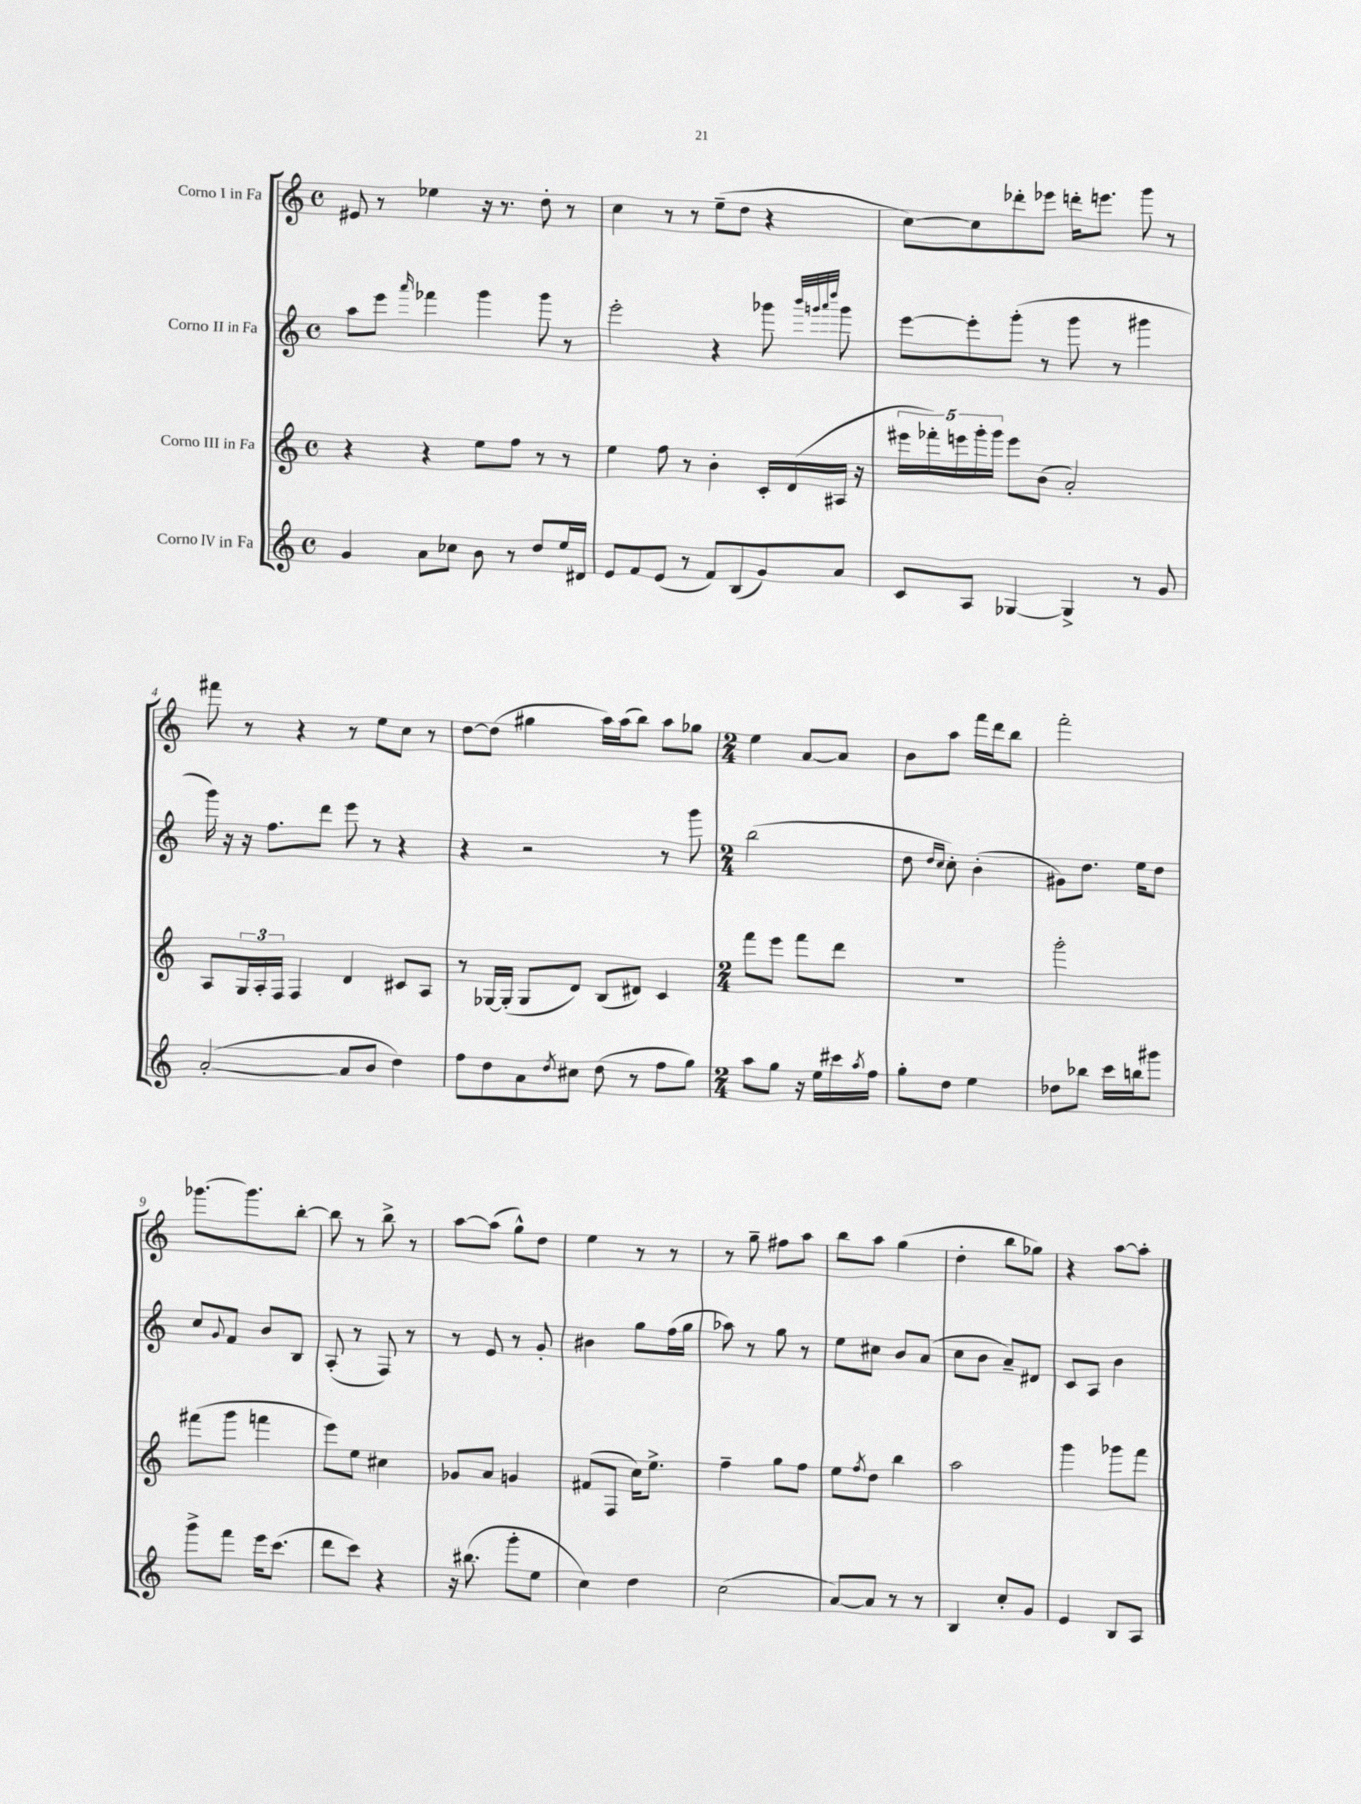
<<
\new StaffGroup <<
\new Staff = "s0" \with { instrumentName = "Corno I in Fa" } {
    \clef treble \key c \major \defaultTimeSignature \time 4/4
    eis'8 r8 ees''4 r16 r8. d''8-. r8 |
    c''4 r8 r8 e''8--( d''8 r4 |
    c''8~) c''8 des'''8-. ees'''8 d'''16-. e'''8. g'''8 r8 |
    fis'''8 r8 r4 r8 e''8 c''8 r8 |
    d''8~ d''8( gis''4 a''16) a''16( b''8) a''8 ges''8 |
    \numericTimeSignature \time 2/4 e''4 a'8~ a'8 |
    b'8 a''8 f'''16 d'''16 b''8 |
    f'''2-. |
    ges'''8.~ ges'''8. b''8~-. |
    b''8 r8 b''8-> r8 |
    a''8~ a''8( g''8-^) d''8 |
    e''4 r8 r8 |
    r8 g''8-- fis''8 a''8 |
    b''8 a''8 g''4( |
    d''4-. b''8 ges''8) |
    r4 a''8~ a''8-. \bar "|." |
}
\new Staff = "s1" \with { instrumentName = "Corno II in Fa" } {
    \clef treble \key c \major \defaultTimeSignature \time 4/4
    a''8 e'''8 \grace { a'''16 } fes'''4 g'''4 g'''8 r8 |
    e'''2-. r4 ges'''8 \grace { b'''32 g'''32 a'''32 d''''32 } g'''8 |
    e'''8~ e'''8-. g'''8-.( r8 g'''8 r8 gis'''4 |
    g'''16) r16 r16 f''8. d'''8 e'''8 r8 r4 |
    r4 r2 r8 g'''8 |
    \numericTimeSignature \time 2/4 b''2( |
    d''8 \grace { d''16 c''16 } c''8-.) b'4-.( |
    gis'8) d''8. e''16 d''8 |
    c''8 \appoggiatura { g'8 } f'8 b'8 b8 |
    a8-.( r8 f8) r8 |
    r8 e'8 r8 g'8-. |
    bis'4 g''8 f''16( g''16 |
    aes''8) r8 g''8 r8 |
    e''8 cis''8 b'8 a'8( |
    c''8 b'8 a'8--) dis'8 |
    c'8 a8 b'4 \bar "|." |
}
\new Staff = "s2" \with { instrumentName = "Corno III in Fa" } {
    \clef treble \key c \major \defaultTimeSignature \time 4/4
    r4 r4 e''8 f''8 r8 r8 |
    e''4 f''8 r8 b'4-. c'16-. d'16( ais16 r16 |
    \tuplet 5/4 { eis'''16 fes'''16-.) e'''16 g'''16-. g'''16 } e'''8 b'8( a'2-.) |
    a8 \tuplet 3/2 { g16 a16-. f16 } f4 d'4 cis'8 a8 |
    r8 ges16~ ges16-.( ges8 d'8) b8( dis'8) c'4 |
    \numericTimeSignature \time 2/4 f'''8 e'''8 f'''8 d'''8 |
    R2 |
    g'''2-. |
    fis'''8( g'''8 f'''4 |
    e'''8) e''8 cis''4 |
    ges'8 a'8 g'4 |
    fis'8( f8 c''16) e''8.-> |
    f''4-- g''8 f''8 |
    e''8 \acciaccatura { f''8 } d''8 b''4 |
    a''2 |
    g'''4 ges'''8 f'''8 \bar "|." |
}
\new Staff = "s3" \with { instrumentName = "Corno IV in Fa" } {
    \clef treble \key c \major \defaultTimeSignature \time 4/4
    g'4 a'8 ces''8 b'8 r8 d''8 e''16 dis'16 |
    e'8 f'8 e'8( r8 f'8) b8( g'8) a'8 |
    c'8 a8 ges4~ ges4-> r8 g'8 |
    a'2~-.( a'8 b'8 d''4) |
    f''8 d''8 a'8 \acciaccatura { d''8 } cis''8 d''8( r8 f''8 g''8) |
    \numericTimeSignature \time 2/4 a''8 g''8 r16 e''16 cis'''16 \acciaccatura { a''8 } f''16 |
    g''8-. d''8 e''4 |
    des''8 bes''8 c'''16 b''16 gis'''8 |
    g'''8-> f'''8 e'''16 c'''8.( |
    d'''8 c'''8) r4 |
    r16 bis''8.( g'''8-. e''8 |
    c''4) d''4 |
    c''2( |
    a'8~) a'8 r8 r8 |
    b4 c''8-. g'8 |
    e'4 b8 a8 \bar "|." |
}
>>
>>
